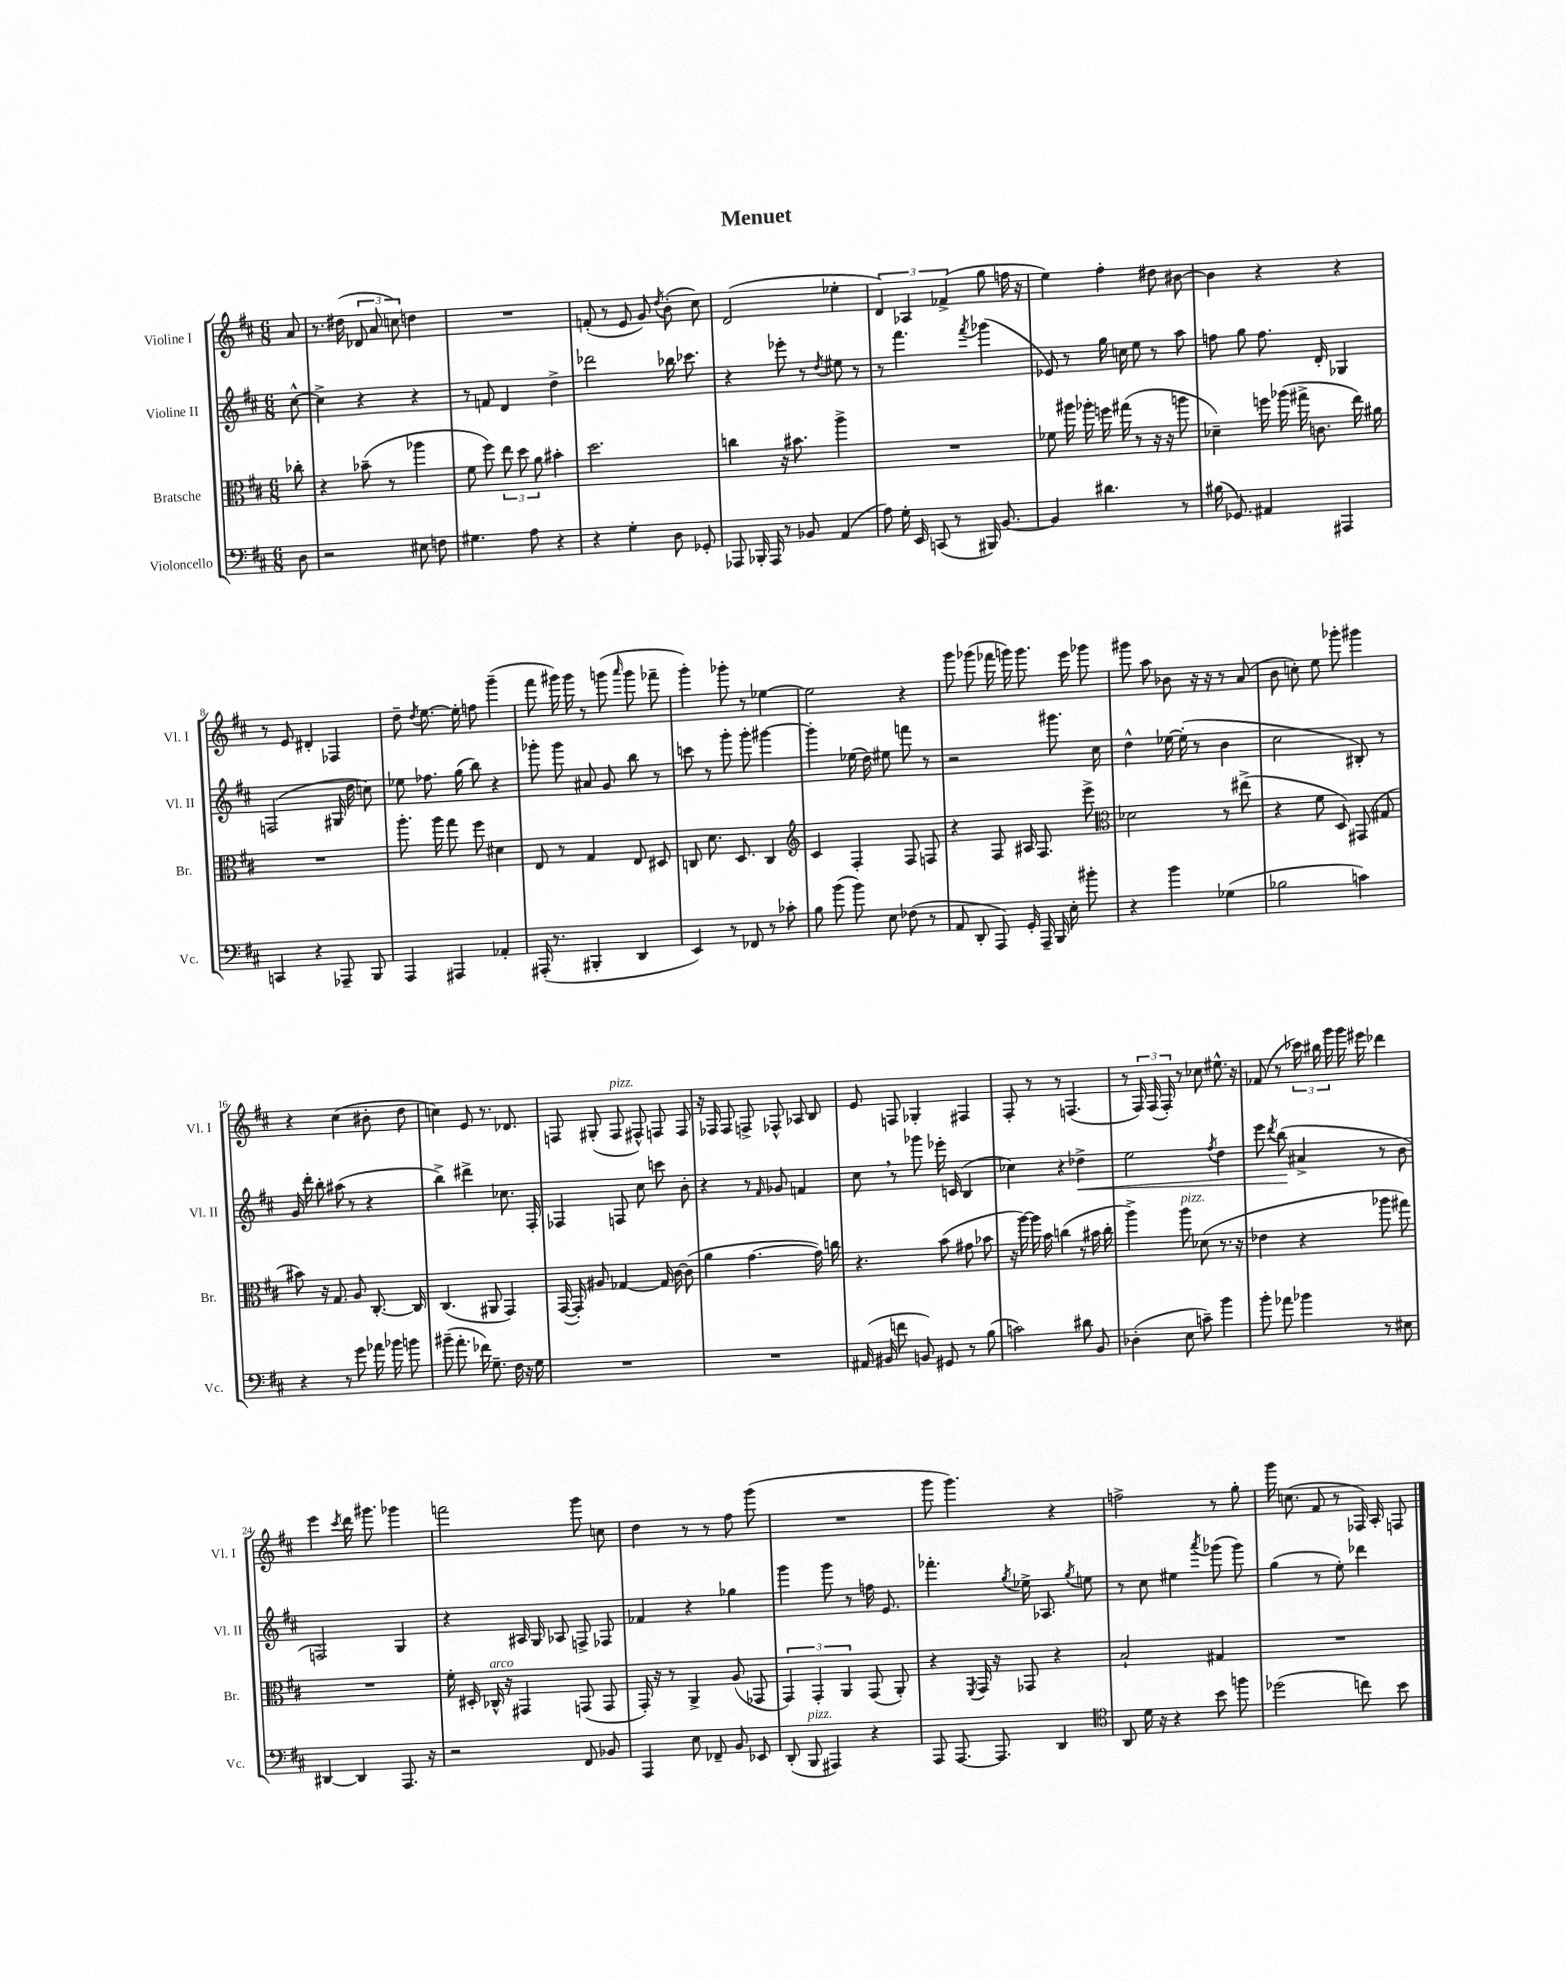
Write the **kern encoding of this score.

**kern	**kern	**kern	**kern
*staff4	*staff3	*staff2	*staff1
*clefF4	*clefC3	*clefG2	*clefG2
*k[f#c#]	*k[f#c#]	*k[f#c#]	*k[f#c#]
*M6/8	*M6/8	*M6/8	*M6/8
8D	8cc-'	[8cc#^^	8a
=	=	=	=
2r	4r	4cc#^]	8.r
.	.	.	(16dd#
.	(8b-~	4r	12d-
.	.	.	12a
.	8r	.	.
.	.	.	12cc)
8E#	4aa-	4r	4dd
8F	.	.	.
=	=	=	=
4.G#	8f#	8r	2.r
.	8ff#)	8f	.
.	12ee	4d	.
.	12dd	.	.
8A	.	.	.
.	12a	.	.
4r	4b#'	4dd^	.
=	=	=	=
4r	2.dd	2ddd-	(8f'
.	.	.	8r
4G'	.	.	8e
.	.	.	8g)
.	.	.	8qdd
8D	.	16bb-	(8b'
.	.	8.ccc-	.
8GG-'	.	.	8cc#)
=	=	=	=
8AAA-	4cc	4r	(2d
16BBB-'	.	.	.
16AAA-	.	.	.
8r	16r	8eee-'	.
.	8.b#	.	.
8BB-	.	8r	.
.	.	8qdd	.
(4AA	4aa^	8ee#	4ee-'
.	.	8r	.
=	=	=	=
8A)	2.r	8r	6d)
16G'	.	4.fff#	.
.	.	.	6A-
16EE	.	.	.
(8CC	.	.	.
.	.	.	(6f-^
8r	.	.	.
.	.	8qfff#	.
16BBB#)	.	(4ggg-	8gg
[8.BB	.	.	.
.	.	.	16ff
.	.	.	16r
=	=	=	=
4BB]	8f-	8e-)	4ee)
.	16aa#	8r	.
.	16aa-'	.	.
4.d#	16ff	16gg	4ff#'
.	(16gg#	16cc	.
.	8r	8ee	.
.	16r	8r	8dd#
.	16r	.	.
8r	8aa	8aa	[8b#
=	=	=	=
(16B#	4d-~)	8ff	4b#]
8.GG-)	.	.	.
.	.	8gg	.
4AA#	16ff	8.ff	4r
.	(16aa-	.	.
.	16gg#^	.	.
.	8.c	16d'	.
4AAA#	.	4G-	4r
.	16ee)	.	.
.	16a#	.	.
=	=	=	=
4CC	2.r	(2F	8r
.	.	.	8e
4r	.	.	4d#'
8AAA-~	.	16G#	4F-
.	.	16dd	.
8BBB	.	8cc)	.
=	=	=	=
4AAA	8.aa'	8ee-	8dd~
.	.	.	8qdd
.	.	8.ff-	[8.ee
.	16aa	.	.
4AAA#	8gg	.	.
.	.	(16gg	16ee']
.	8ff#	8bb)	8ff
4AA-'	4d#	4r	(4ggg~
=	=	=	=
(16AAA#'	8E	8ggg-'	8fff#
8.r	.	.	.
.	8r	8ggg-	16ggg#)
.	.	.	16ggg#
4BBB#'	4G	8a#	8r
.	.	8g	(8ggg
.	.	.	16qqaaa
4DD	8E	8bb	8ggg
.	8D#	8r	8fff-~
=	=	=	=
4EE)	8C	8ccc	4ggg')
.	8.d	8r	.
8r	.	8ggg'	8ggg-'
.	8.D	.	.
8FF-	.	8ggg'	8r
8r	4C	[4ggg#	[4ee-
8c-'	.	.	.
=	=	=	=
*	*clefG2	*	*
8B	4c#	4ggg#']	2ee-]
(8b	.	.	.
8b)	4F#'	(16ee-	.
.	.	16dd)	.
8E	.	8ee#	.
(8F-	8F#	8fff	4r
8r	8F	8r	.
=	=	=	=
8AA	4r	2r	8ggg
8DD'	.	.	(8ggg-
8AAA)	8F#	.	16fff-
.	.	.	16ggg)
16GG'	16A#	.	8.ggg
16AAA~	8.F#	.	.
16BBB	.	8.ggg#	.
16E'	.	.	16eee
8b#'	8eee^	.	8ggg-
.	.	16cc#	.
=	=	=	=
*	*clefC3	*	*
4r	2d-	4dd^^	8ggg#
.	.	.	8aa
4b	.	[16ee-	8b-
.	.	(16ee-']	.
.	.	8r	16r
.	.	.	16r
(4G-	8r	4b	8r
.	(8ee#^	.	(8a
=	=	=	=
2B-	4r	2cc#	8b
.	.	.	8cc')
.	8f#	.	8ee
.	8D)	.	8ggg-'
4c)	(8GG#	8B#')	4ggg#
.	8G#	8r	.
=	=	=	=
4r	8b#)	16g	4r
.	.	16ddd'	.
.	16r	8bb'	.
.	8.G	.	.
8r	.	(8aa#	(4cc#
8g	8A	8r	.
16a-	[8.C#'	4r	8b#'
16b-	.	.	.
8b	.	.	8dd
.	16C#]	.	.
=	=	=	=
(8b#~	(4.C#	4bb^)	4cc)
8.a'	.	.	.
.	.	4ddd#^	8e
16f-)	.	.	.
8.G~	8AA#	.	8.r
.	4GG)	8.cc-	.
16F#	.	.	8.d-
16r	.	.	.
16G	.	16F#'	.
=	=	=	=
2.r	([16GG	4F-	8F
.	16GG'])	.	.
.	8A#	.	(8G#'
.	[4G-	8F	8F
.	.	8cc#	8F#^^)
.	16G-]	8ccc	8F
.	[16c#	.	.
.	(8c#]	8b'	8F
=	=	=	=
2.r	4a	4r	16r
.	.	.	16F-
.	.	.	8F-
.	[4.g	8r	8F^
.	.	16qqf#	.
.	.	8g-	8F-^^
.	.	4f	8A-
.	16g])	.	8B
.	16cc	.	.
=	=	=	=
(16AA#	4.r	8cc#	8e
16BB#	.	.	.
8f	.	8r	8F
8BB)	.	8ggg-	4G-'
8GG#	(8b	16eee-'	.
.	.	(16c	.
8r	8g#	4B	4F#
(8B	8b-	.	.
=	=	=	=
2c)	16r	4cc-)	8F#'
.	[16aa)	.	.
.	16aa]	.	8r
.	16b	.	.
.	(4cc	4r	8r
.	.	.	(4.F
8d#	8r	4dd-^	.
8BB	16b#	.	.
.	16cc'	.	.
=	=	=	=
(4D-'	4aa^)	2ee	8r
.	.	.	24F#)
.	.	.	(24F#
.	.	.	24F#')
8E	8aa	.	8r
8c~)	(8d-	.	8cc-
.	.	8qff#	.
4b	8.r	4dd	8.ee#^^
.	16r	.	16r
=	=	=	=
8b'	4e-	8eee	(8f-
.	.	8qddd	.
8a-	.	(8bb	8r
4b-	4r	4a#^	24ccc-)
.	.	.	24bb#
.	.	.	24ggg
.	.	.	16ggg
.	.	.	16eee#
8r	8aa-	8r	4ddd-
8E#	8gg#)	8b	.
=	=	=	=
[4DD#	2.r	2F)	4eee
.	.	.	8qccc#
4DD#]	.	.	16ddd
.	.	.	8.ggg#
8.AAA	.	4G	4ggg-
16r	.	.	.
=	=	=	=
2r	16f#'	4r	2fff
.	16D#'	.	.
.	16C-^^	.	.
.	16r	.	.
.	4GG#	16A#	.
.	.	16G	.
.	.	8A-	.
8FF#	(8GG	8F^	8ggg
8BB-	8GG	8F-	8cc
=	=	=	=
4AAA	16GG')	4f-	4dd
.	16r	.	.
.	8r	.	.
8E	4AA^	4r	8r
8FF-~	.	.	8r
8BB	(8A	4gg-	8ff#
8EE-	8GG-	.	(8ggg
=	=	=	=
(8DD'	6GG)	4ggg	2.r
8BBB	.	.	.
.	6GG'	.	.
4AAA#)	.	8ggg	.
.	6AA	.	.
.	.	8r	.
4r	(8GG	16ff	.
.	.	8.e	.
.	8AA')	.	.
=	=	=	=
8AAA	4r	4.fff-'	8ggg
[8.AAA	.	.	4.ggg)
.	8qFF#	.	.
.	16GG	.	.
8.AAA]	16r	.	.
.	.	8qgg	.
.	8GG-	16ee-^	.
.	.	8.A-	.
4DD	4r	.	4r
.	.	8qgg	.
.	.	8ee	.
=	=	=	=
*clefC4	*	*	*
8AA	2B`	8r	2ff^
16d	.	8cc#	.
16r	.	.	.
4r	.	4ee#	.
.	.	8qaaa	.
8b	4G#	(8ggg-	8r
8ff	.	8ggg-)	8gg'
=	=	=	=
(2dd-	2.r	(4gg	16ggg
.	.	.	(8.cc
.	.	8r	8f#
.	.	8ee')	8r
8cc)	.	4ddd-	16F-)
.	.	.	16A'
8b	.	.	8F
==	==	==	==
*-	*-	*-	*-
